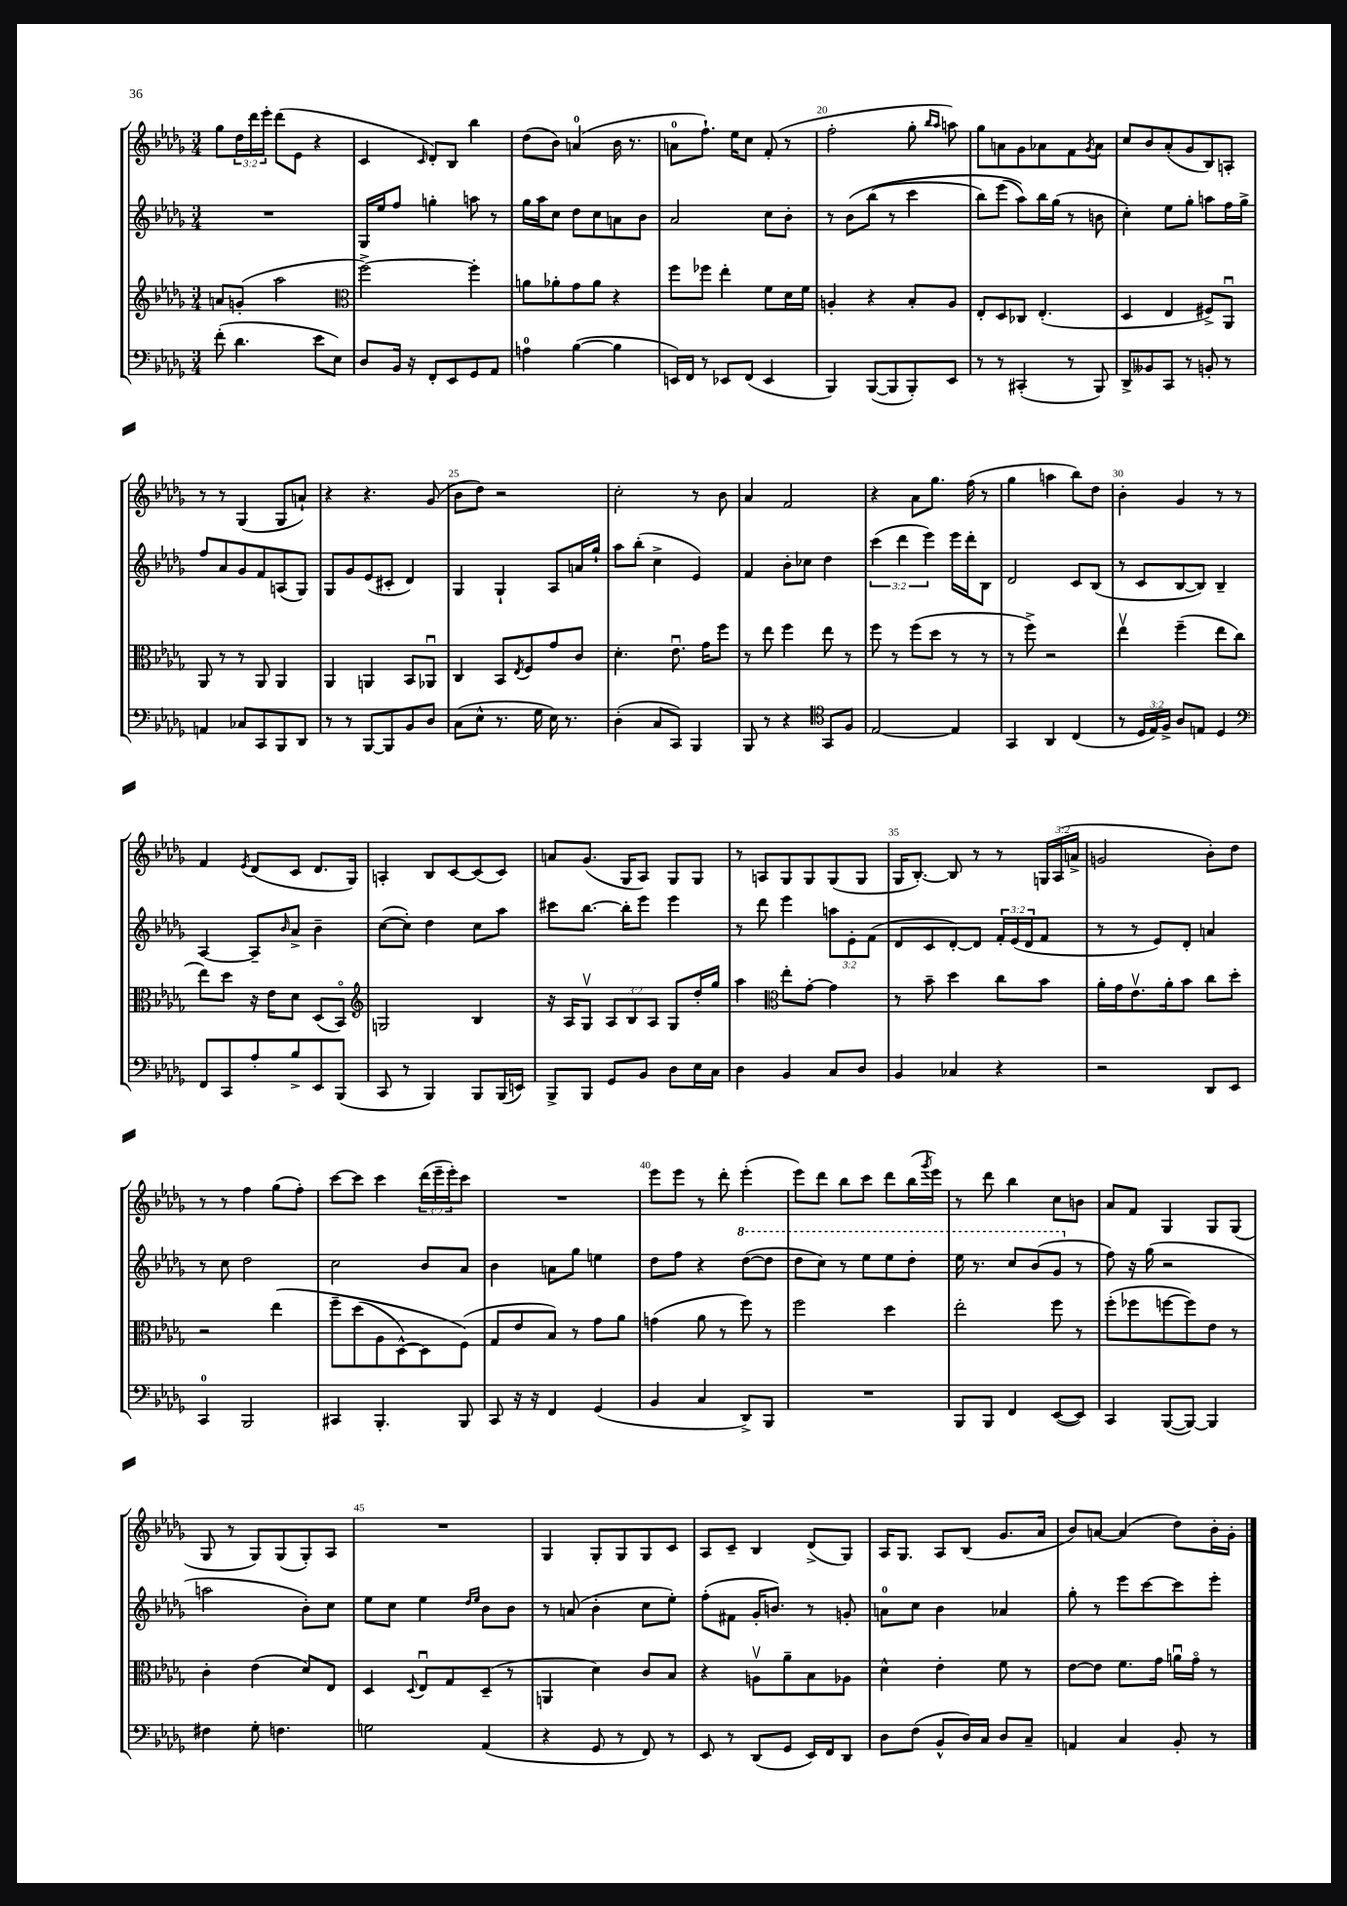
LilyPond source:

<<
\new StaffGroup <<
\new Staff = "s0" {
    \clef treble \key des \major \numericTimeSignature \time 3/4 \override Staff.TupletNumber.text = #tuplet-number::calc-fraction-text
    ges''8 \tuplet 3/2 { des''16 des'''16 ees'''16-. } des'''8( ees'8 r4 |
    c'4 \grace { c'16 } des'8-.) bes8 bes''4 |
    des''8( bes'8) a'4-0( bes'16 r8. |
    a'8-0 f''8.-!) ees''16 c''8 f'8-.( r8 |
    f''2-. ges''8-. \grace { bes''16 aes''16 } a''8) |
    ges''8 a'8 ges'8 aes'8 f'8 \acciaccatura { ges'8 } aes'8 |
    c''8 bes'8 aes'8-.( ges'8 bes8) a8-. |
    r8 r8 ges4( ges8 a'8-!) |
    r4 r4. ges'8( |
    bes'8 des''8) r2 |
    c''2-. r8 bes'8 |
    aes'4 f'2 |
    r4 aes'8 ges''8. f''16( r8 |
    ges''4 a''4 bes''8) des''8 |
    bes'4-. ges'4 r8 r8 |
    f'4 \acciaccatura { ees'8 } des'8( c'8 des'8. ges16) |
    a4-. bes8 c'8~ c'8( c'8) |
    a'8 ges'8.( ges16 aes8) ges8 ges8 |
    r8 a8 ges8 ges8 ges8( ges8 |
    ges16 bes8.~-.) bes8 r8 r8 \tuplet 3/2 { g16 aes16( a'16-> } |
    g'2 bes'8-.) des''8 |
    r8 r8 f''4 ges''8( f''8-.) |
    c'''8~ c'''8 c'''4 \tuplet 3/2 { des'''16( ees'''16-- ees'''16-.) } c'''8 |
    R2. |
    ees'''8 ees'''8 r8 des'''8-. ees'''4-.( |
    ees'''8) des'''8 bes''8 c'''8 des'''8 bes''16( \acciaccatura { ges'''8 } ees'''16) |
    r8 des'''8 bes''4 c''8 b'8 |
    aes'8 f'8 ges4 ges8 ges8( |
    ges8 r8 ges8) ges8( ges8-.) aes8 |
    R2. |
    ges4 ges8-. ges8 ges8 c'8 |
    aes8 c'8-- bes4 des'8->( ges8) |
    aes16 ges8. aes8 bes8( ges'8. aes'16 |
    bes'8) a'8~ a'4( des''8) bes'16-. ges'16-. \bar "|." |
}
\new Staff = "s1" {
    \clef treble \key des \major \numericTimeSignature \time 3/4 \override Staff.TupletNumber.text = #tuplet-number::calc-fraction-text
    R2. |
    ges16 ees''16 f''8 g''4-. a''8 r8 |
    ges''16 aes''16 c''8 des''8 c''8 a'8 bes'8 |
    aes'2 c''8 bes'8-. |
    r8 bes'8\( bes''8( r8 c'''4 |
    bes''8) ees'''8( aes''8)\) bes''16 ges''16( r8 b'8 |
    c''4-.) ees''8 ges''8-. a''8 f''16 ges''16-> |
    f''8 aes'8 ges'8 f'8 a8( ges8) |
    ges8 ges'8 ees'8( cis'8-. des'4) |
    ges4 ges4-! aes8 a'16 ges''16-! |
    aes''8 bes''8-.( c''4-> ees'4) |
    f'4 bes'8-. ces''8 des''4 |
    \tuplet 3/2 { c'''4( des'''4 ees'''4) } ees'''16 des'''16-. bes8 |
    des'2 c'8 bes8( |
    r8 c'8 bes8~ bes8) bes4-- |
    aes4~ aes8-- \grace { bes'16 } aes'8-> bes'4-- |
    c''8~( c''8-.) des''4 c''8 aes''8 |
    cis'''8 bes''8.~ bes''16-. ees'''8 ees'''4 |
    r8 des'''8 ees'''4 \tuplet 3/2 { a''8 ees'8-. f'8( } |
    des'8 c'8 des'8~-.) des'8 \tuplet 3/2 { f'16-. ees'16( des'16 } f'8 |
    r8 r8 ees'8) des'8-. a'4 |
    r8 c''8 des''2 |
    c''2 bes'8 aes'8 |
    bes'4 a'8 ges''8 e''4 |
    des''8 f''8 r4 \ottava #1 des'''8~( des'''8 |
    des'''8 c'''8) r8 ees'''8 ees'''8 des'''8-. |
    ees'''16 r8. c'''8 bes''8( ges''8 \ottava #0 r8 |
    f''8) r16 ges''16( r2 |
    a''2 bes'8-.) c''8 |
    ees''8 c''8 ees''4 \grace { des''16 ees''16 } bes'8 bes'8 |
    r8 a'8( bes'4-. c''8 ees''8-.) |
    f''8-.( fis'8 ges'16-. b'8.) r8 g'8-. |
    a'8-0 c''8 bes'4 aes'4 |
    ges''8-. r8 ees'''8 c'''8~ c'''8 ees'''8-. \bar "|." |
}
\new Staff = "s2" {
    \clef treble \key des \major \numericTimeSignature \time 3/4 \override Staff.TupletNumber.text = #tuplet-number::calc-fraction-text
    a'8 g'8-.( aes''2 |
    \clef alto f''2~->) f''4-. |
    a'8 aes'8-. ges'8 aes'8 r4 |
    f''8 fes''8 ees''4-. f'8 des'16 f'16 |
    a4-. r4 bes8-. a8 |
    ees8-. des8 ces8 ees4.-.( |
    des4 ees4 fis8->) aes,8\downbow |
    aes,8 r8 r8 aes,8 aes,4 |
    aes,4 a,4 bes,8 aes,8\downbow |
    c4 bes,8 \acciaccatura { ees8 } f8 ges'8 c'8 |
    des'4.-. ees'8.\downbow ges'16 f''8 |
    r8 ees''8 f''4 ees''8 r8 |
    f''8 r8 f''8( des''8 r8 r8 |
    r8 f''8->) r2 |
    ees''4\upbow f''4--( ees''8 c''8 |
    ees''8) des''8 r16 ees'16 des'8 des8( bes,8\flageolet) |
    \clef treble g2 bes4 |
    r16 aes16 ges8\upbow \tuplet 3/2 { aes8 bes8 aes8 } ges8 des''16-. ges''16 |
    aes''4 \clef alto ees''8-. ges'8~-. ges'4 |
    r8 bes'8-- des''4 c''8 bes'8 |
    aes'16-. ges'16 ees'8.\upbow aes'16-. bes'8 c''8 des''8-. |
    r2 ees''4\( |
    f''8-- des''8( aes8 des8~-^) des8 f8(\) |
    ges8 ees'8 bes8) r8 ges'8 aes'8 |
    g'4( aes'8 r8 f''8) r8 |
    f''2 des''4 |
    ees''2-. f''8 r8 |
    f''8-.( fes''8 f''8~ f''8) ees'8 r8 |
    c'4-. ees'4( des'8) ees8 |
    des4 \appoggiatura { des8 } ees8\downbow ges8 des8--( r8 |
    a,4 des'4) c'8 bes8 |
    r4 a8\upbow aes'8-- bes8 aes8 |
    des'4-^ ees'4-. f'8 r8 |
    ees'8~ ees'8 f'8. ges'16 a'16\downbow ges'16\flageolet r8 \bar "|." |
}
\new Staff = "s3" {
    \clef bass \key des \major \numericTimeSignature \time 3/4 \override Staff.TupletNumber.text = #tuplet-number::calc-fraction-text
    f'8-.( des'4. ees'8 ees8) |
    des8 bes,16 r16 f,8-. ees,8 ges,8 aes,8 |
    a4-0 bes4~( bes4 |
    e,16) f,16 r8 ees,8 f,8( ees,4 |
    bes,,4) bes,,8~( bes,,8 bes,,8-.) ees,8 |
    r8 r8 cis,4-.( r8 bes,,8) |
    des,8-> beses,8 c,8 r8 b,8-. r8 |
    a,4 ces8 c,8 bes,,8 des,8 |
    r8 r8 bes,,8~ bes,,8 bes,8 des8 |
    c8( ees8-^ r8. ges16 ees16) r8. |
    des4-.( c8 c,8) bes,,4 |
    bes,,8 r8 r4 \clef tenor ges,8 f8 |
    ees2~ ees4 |
    ges,4 aes,4 c4( |
    r8 \tuplet 3/2 { des16 ees16) f16-> } aes8 e8 des4 |
    \clef bass f,8 c,8 aes8-. bes8-> ees,8 bes,,8( |
    c,8 r8 bes,,4) bes,,8 bes,,16( e,16) |
    bes,,8-> bes,,8 ges,8 bes,8 des8 ees16 c16 |
    des4 bes,4 c8 des8 |
    bes,4 ces4 r4 |
    r2 des,8 ees,8 |
    c,4-0 bes,,2 |
    cis,4 bes,,4.-. bes,,8 |
    c,8 r16 r16 f,4 ges,4( |
    bes,4 c4 des,8->) bes,,8 |
    R2. |
    bes,,8 bes,,8 f,4 ees,8~( ees,8) |
    c,4 bes,,8~( bes,,8~) bes,,4 |
    fis4 ges8-. f4. |
    g2 aes,4( |
    r4 ges,8 r8 f,8) r8 |
    ees,8 r8 des,8( ges,8 ees,16) f,16 des,8 |
    des8 f8( bes,8-^ des16) c16 des8 c8-- |
    a,4 c4 bes,8-. r8 \bar "|." |
}
>>
>>
\layout { \context { \Score currentBarNumber = #16 \override BarNumber.break-visibility = ##(#f #t #t) barNumberVisibility = #(every-nth-bar-number-visible 5) } }
